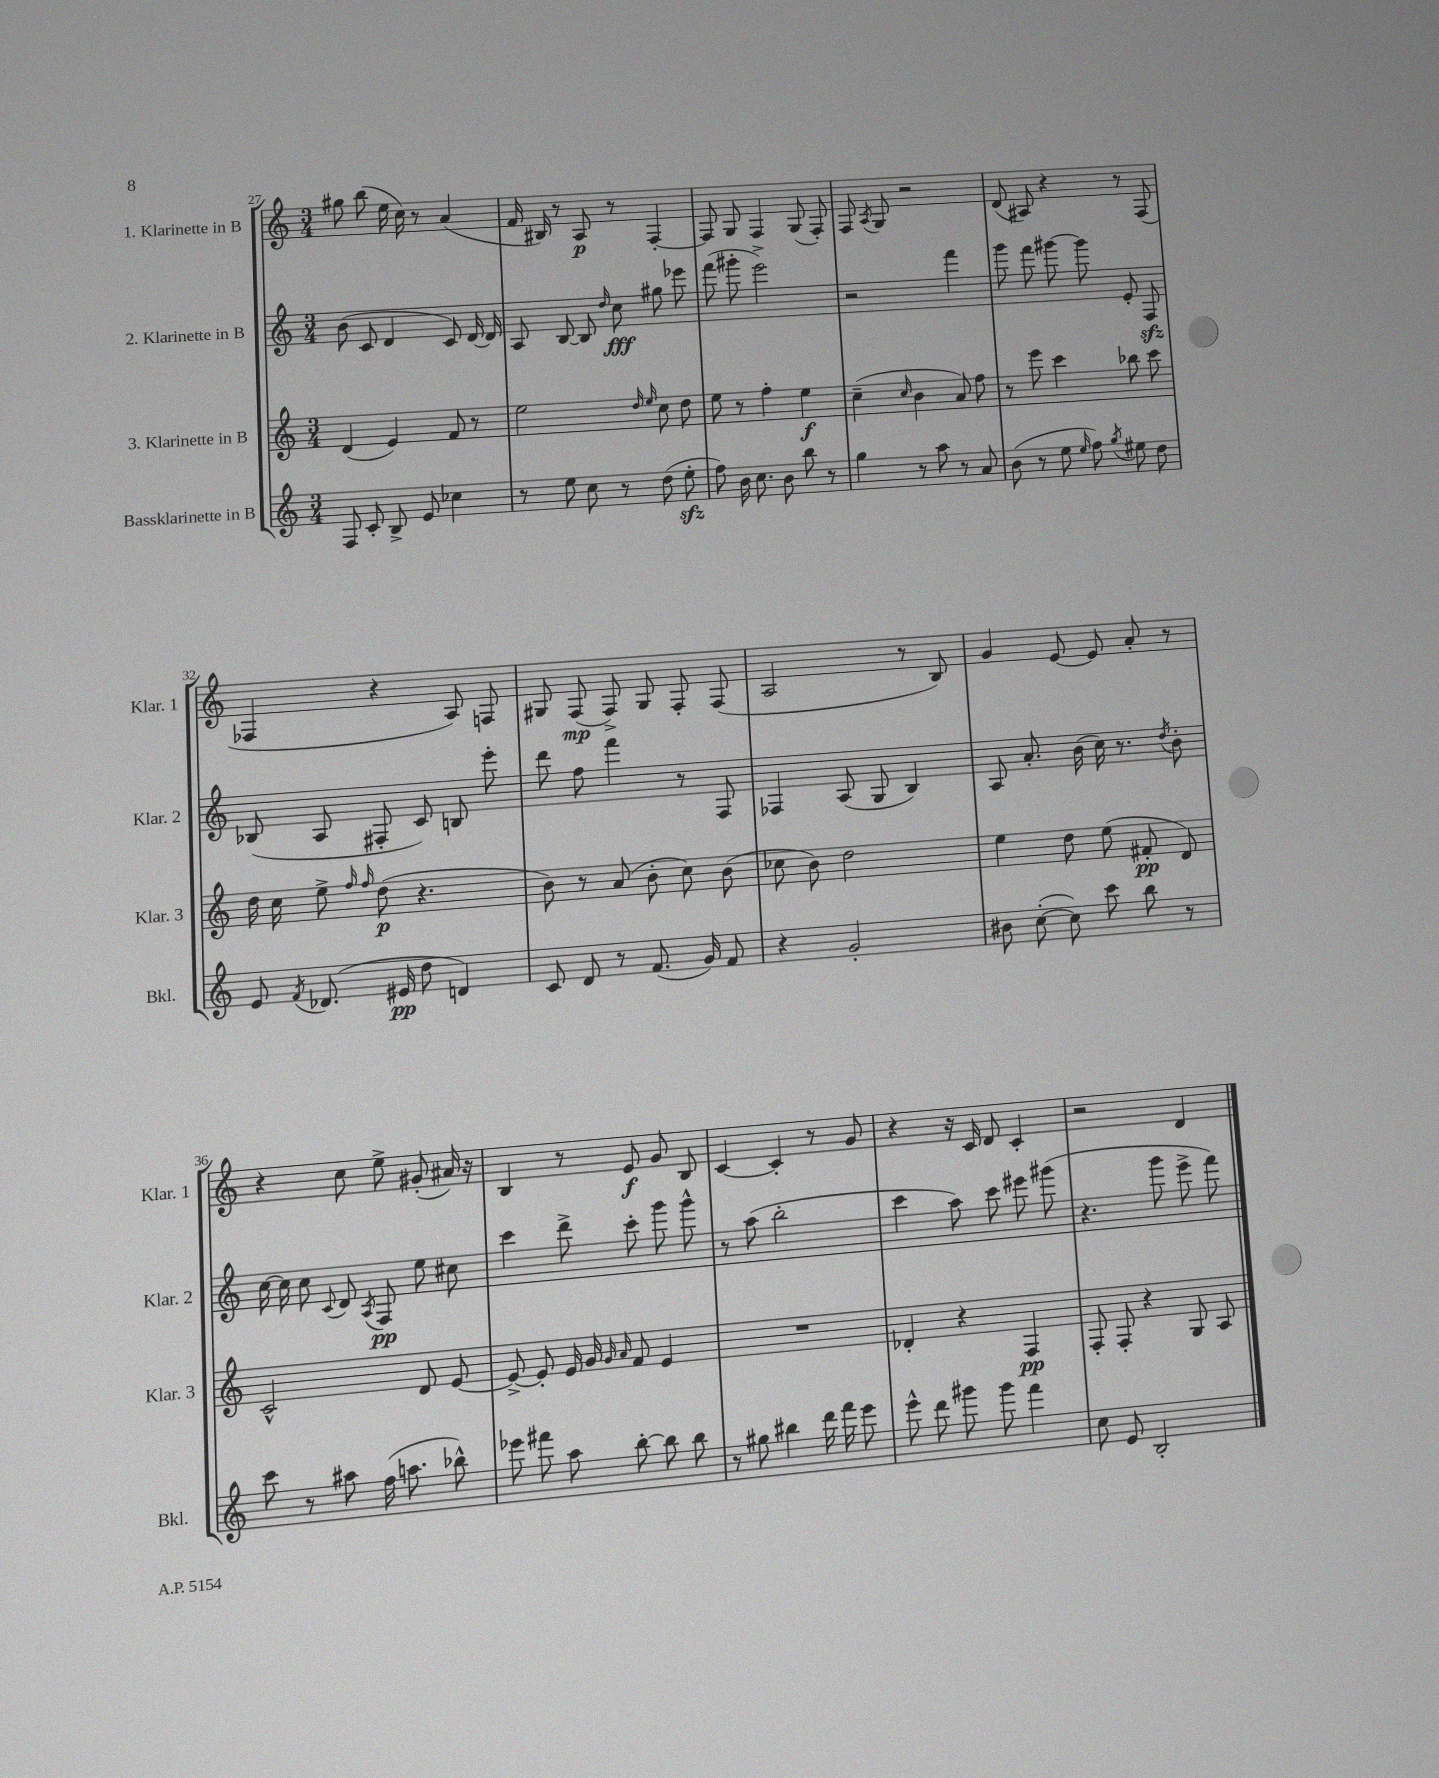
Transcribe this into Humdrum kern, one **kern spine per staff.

**kern	**dynam	**kern	**dynam	**kern	**dynam	**kern	**dynam
*part4	*part4	*part3	*part3	*part2	*part2	*part1	*part1
*staff4	*staff4	*staff3	*staff3	*staff2	*staff2	*staff1	*staff1
*I"Bassklarinette in B	*	*I"3. Klarinette in B	*	*I"2. Klarinette in B	*	*I"1. Klarinette in B	*
*I'Bkl.	*	*I'Klar. 3	*	*I'Klar. 2	*	*I'Klar. 1	*
*clefG2	*	*clefG2	*	*clefG2	*	*clefG2	*
*k[]	*	*k[]	*	*k[]	*	*k[]	*
*M3/4	*	*M3/4	*	*M3/4	*	*M3/4	*
=27	=27	=27	=27	=27	=27	=27	=27
8F/	.	(4d/	.	(8b\	.	8gg#X\	.
8c'/	.	.	.	8c/	.	(8bb\	.
8B^/	.	4e/)	.	4d/	.	16ee\	.
.	.	.	.	.	.	16cc\)	.
8e/	.	.	.	.	.	8r	.
4cc-X\	.	8f/	.	8c/)	.	(4a/	.
.	.	8r	.	[16d/	.	.	.
.	.	.	.	16d/]	.	.	.
=28	=28	=28	=28	=28	=28	=28	=28
8r	.	2ee\	.	8A/	.	16f/	.
.	.	.	.	.	.	16B#X/)	.
8ee\	.	.	.	[8B/	.	8r	.
8cc\	.	.	.	8B/]	.	8A/	p
.	.	.	.	16qqdd/	.	.	.
8r	.	.	.	8cc\	fff	8r	.
.	.	16qqdd/	.	.	.	.	.
.	.	16qqee/	.	.	.	.	.
(8dd\	.	8cc\	.	8gg#X\	.	[4F'/	.
8eezz'\	.	8dd\	.	8eee-X\	.	.	.
=29	=29	=29	=29	=29	=29	=29	=29
8ff\)	.	8ee\	.	(8fff\	.	8F/]	.
16b\	.	8r	.	8ggg#X'\	.	8G/	.
8.cc\	.	.	.	.	.	.	.
.	.	4ff'\	.	2eee^\)	.	4F/	.
8b\	.	.	.	.	.	.	.
8bb\	.	4ee\	f	.	.	(8G/	.
8r	.	.	.	.	.	8F'/)	.
=30	=30	=30	=30	=30	=30	=30	=30
4gg\	.	(4cc~\	.	2r	.	8F/	.
.	.	.	.	.	.	8qA/	.
.	.	.	.	.	.	8G/	.
.	.	16qqcc/	.	.	.	.	.
8r	.	4b\	.	.	.	2r	.
8aa\	.	.	.	.	.	.	.
8r	.	8a/)	.	4fff\	.	.	.
8a/	.	8ff\	.	.	.	.	.
=31	=31	=31	=31	=31	=31	=31	=31
(8b\	.	8r	.	8ggg\	.	(8d/	.
8r	.	8eee\	.	8fff\	.	8A#X/)	.
8ee\	.	4ccc\	.	[8ggg#X\	.	4r	.
16qqee/	.	.	.	.	.	.	.
8ff\)	.	.	.	8ggg#\]	.	.	.
8qgg/	.	.	.	.	.	.	.
8ee#X\	.	8bb-X\	.	8e'/	.	8r	.
8dd\	.	8ccc\	.	8Fzz/	.	(8F/	.
!!LO:LB:g=z
=32	=32	=32	=32	=32	=32	=32	=32
8e/	.	16dd\	.	(8B-X/	.	4F-X/	.
.	.	16cc\	.	.	.	.	.
8qf/	.	.	.	.	.	.	.
(8.d-X/	.	8ee^\	.	8A/	.	.	.
.	.	16qqff/	.	.	.	.	.
.	.	16qqff/	.	.	.	.	.
.	.	(8dd\	p	8F#X'/	.	4r	.
16e#X/	pp	.	.	.	.	.	.
8dd\	.	4.r	.	8c/)	.	.	.
4dn/)	.	.	.	8Bn/	.	8A/)	.
.	.	.	.	8eee'\	.	8Fn/	.
=33	=33	=33	=33	=33	=33	=33	=33
8c/	.	8b\)	.	8ddd\	.	8G#X/	.
8d/	.	8r	.	8ff\	.	(8F/	mp
8r	.	(8a/	.	4fff\	.	8F^/)	.
(8.f/	.	8b'\	.	.	.	8G#/	.
.	.	8cc\)	.	8r	.	8F'/	.
16g/)	.	.	.	.	.	.	.
8f/	.	(8b\	.	8F/	.	(8F/	.
=34	=34	=34	=34	=34	=34	=34	=34
4r	.	8cc-X\	.	4F-X/	.	2A/	.
.	.	8b\)	.	.	.	.	.
2g'/	.	2dd\	.	(8A/	.	.	.
.	.	.	.	8G/	.	.	.
.	.	.	.	4B/)	.	8r	.
.	.	.	.	.	.	8B/)	.
=35	=35	=35	=35	=35	=35	=35	=35
8b#X\	.	4ee\	.	8A/	.	4g/	.
([8cc'\	.	.	.	8.a'/	.	.	.
8cc\])	.	8dd\	.	.	.	[8e/	.
.	.	.	.	(16b\	.	.	.
8ccc\	.	(8ee\	.	16cc\)	.	8e/]	.
.	.	.	.	8.r	.	.	.
8bb\	.	8f#X'/	pp	.	.	8a'/	.
.	.	.	.	8qdd/	.	.	.
8r	.	8d/)	.	8b'\	.	8r	.
!!LO:LB:g=z
=36	=36	=36	=36	=36	=36	=36	=36
8ccc\	.	2c^^/	.	[16cc\	.	4r	.
.	.	.	.	16cc\]	.	.	.
8r	.	.	.	8cc\	.	.	.
.	.	.	.	8qqc/	.	.	.
8aa#X\	.	.	.	8d/	.	8cc\	.
.	.	.	.	8qA/	.	.	.
(16ff\	.	.	.	8F/	pp	8ee^\	.
8.aan\	.	.	.	.	.	.	.
.	.	8d/	.	8ee\	.	(8g#X'/	.
8bb-X^^\)	.	[8e/	.	8cc#X\	.	16a#X/)	.
.	.	.	.	.	.	16r	.
=37	=37	=37	=37	=37	=37	=37	=37
8eee-X\	.	8e^/_	.	4ccc\	.	4B/	.
8fff#X\	.	8e'/]	.	.	.	.	.
8aa\	.	16e/	.	8ddd^\	.	8r	.
.	.	16g/	.	.	.	.	.
.	.	16qqg/	.	.	.	.	.
.	.	16qqa/	.	.	.	.	.
[8bb'\	.	8f/	.	8ccc'\	.	8e/	f
8bb\]	.	4e/	.	8ggg\	.	8g/	.
8bb\	.	.	.	8ggg^^\	.	8B/	.
=38	=38	=38	=38	=38	=38	=38	=38
8r	.	2.r	.	8r	.	[4c/	.
8gg#X\	.	.	.	(8aa\	.	.	.
4bb#X\	.	.	.	2bb'\	.	4c'/]	.
16ddd\	.	.	.	.	.	8r	.
16fff\	.	.	.	.	.	.	.
8eee\	.	.	.	.	.	8g/	.
=39	=39	=39	=39	=39	=39	=39	=39
8eee^^\	.	4d-X'/	.	4ccc\	.	4r	.
8ddd\	.	.	.	.	.	.	.
8ggg#X\	.	4r	.	8aa\)	.	16r	.
.	.	.	.	.	.	16c/	.
8ggg#\	.	.	.	8ccc\	.	8d/	.
4fff\	.	4F/	pp	8eee#X\	.	4c'/	.
.	.	.	.	(8ggg#X\	.	.	.
=40	=40	=40	=40	=40	=40	=40	=40
8cc\	.	8F'/	.	4.r	.	2r	.
8e/	.	8F'/	.	.	.	.	.
2B'/	.	4r	.	.	.	.	.
.	.	.	.	8ggg\	.	.	.
.	.	8G/	.	8eee^\	.	4d/	.
.	.	8A/	.	8fff\)	.	.	.
==	==	==	==	==	==	==	==
*-	*-	*-	*-	*-	*-	*-	*-
